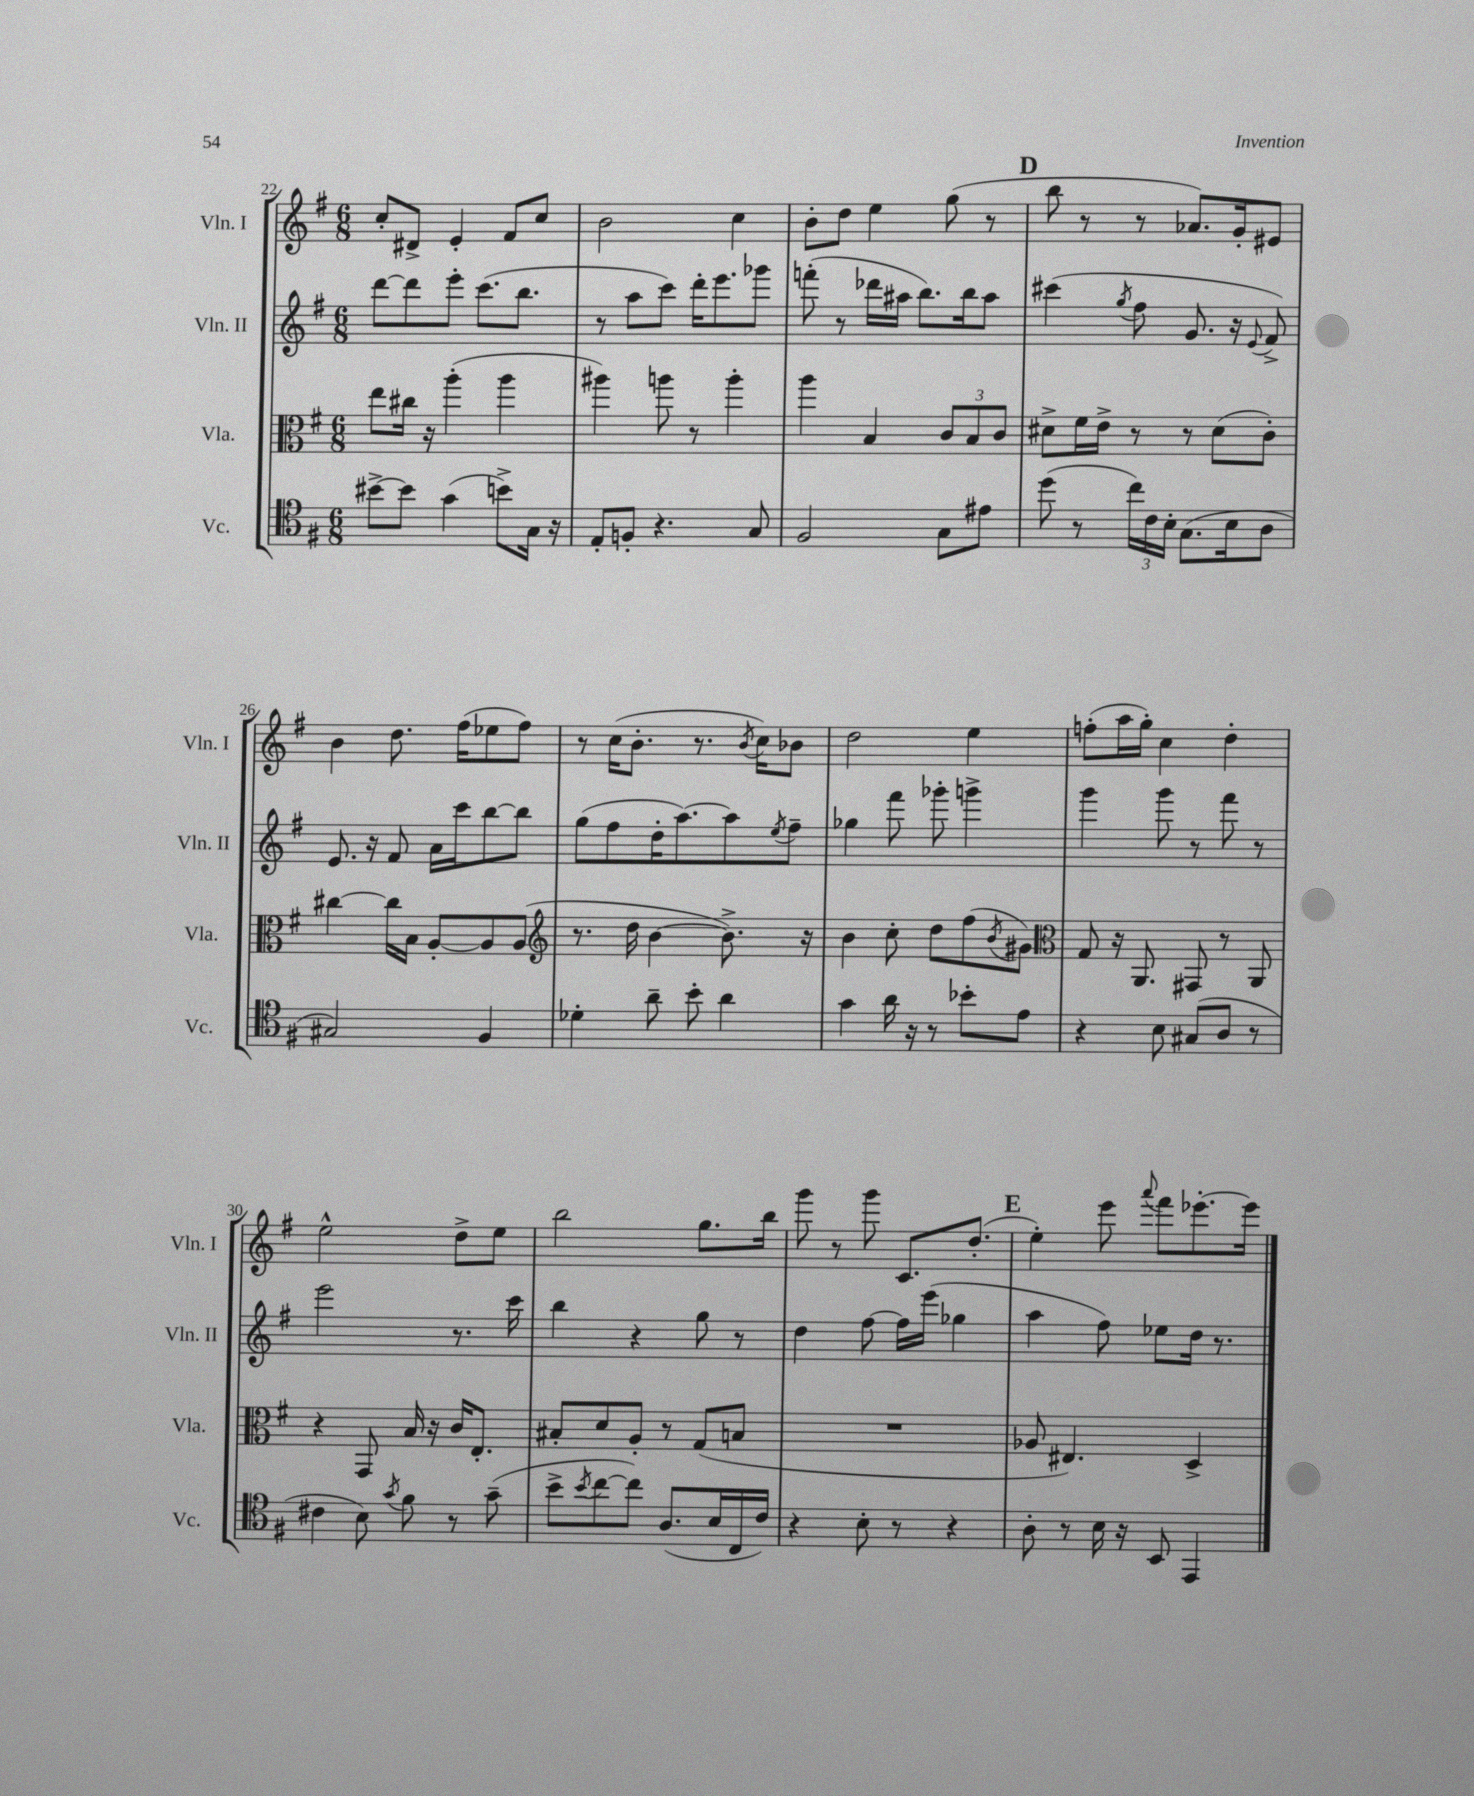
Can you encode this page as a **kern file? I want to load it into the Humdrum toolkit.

**kern	**kern	**kern	**kern
*part4	*part3	*part2	*part1
*staff4	*staff3	*staff2	*staff1
*I"Vc.	*I"Vla.	*I"Vln. II	*I"Vln. I
*I'Vc.	*I'Vla.	*I'Vln. II	*I'Vln. I
*clefC4	*clefC3	*clefG2	*clefG2
*k[f#]	*k[f#]	*k[f#]	*k[f#]
*M6/8	*M6/8	*M6/8	*M6/8
=22	=22	=22	=22
[8b#X^\L	8ee\L	[8ddd\L	8cc'/L
8b#\J]	16cc#X\Jk	8ddd\]	8d#X^/J
.	16r	.	.
(4g\	(4aa'\	8eee'\J	4e'/
.	.	(8.ccc\L	.
8bn^\L)	4aa\	.	8f#/L
.	.	8.bb\J	.
16G\Jk	.	.	8cc/J
16r	.	.	.
=23	=23	=23	=23
8E'/L	4aa#X\)	8r	2b\
8Fn'/J	.	8aa\L	.
4.r	8aan\	8ccc\J)	.
.	8r	16ddd'\KL	.
.	.	8.eee\	.
.	4aa'\	.	4cc\
8G/	.	8ggg-X\J	.
=24	=24	=24	=24
2F#/	4aa\	(8fffn'\	8b'\L
.	.	8r	8dd\J
.	4B/	16ddd-X\LL	4ee\
.	.	16aa#X\JJ	.
.	.	8.bb\L)	.
8G\L	12c/L	.	(8gg\
.	.	16bb\k	.
.	12B/	.	.
8e#X\J	.	8aa#\J	8r
.	12c/J	.	.
!!LO:REH:place=s1:t=D
=25	=25	=25	=25
(8dd\	8d#X^\L	(4ccc#X\	8bb\
8r	16f#\L	.	8r
.	16e^\JJ	.	.
.	.	8qgg/	.
24cc\LL)	8r	8ff#\	8r
24c\	.	.	.
24B'\JJ	.	.	.
(8.G\L	8r	8.g/	8.a-X/L)
.	(8d#\L	.	.
16B\k	.	16r	16g'/k
.	.	8qqe/	.
8A\J	8c'\J)	8f#^/)	8e#X/J
!!LO:LB:g=z
=26	=26	=26	=26
2G#X/)	[4cc#X\	8.e/	4b\
.	.	16r	.
.	16cc#\LL]	8f#/	8.dd\
.	16B\JJ	.	.
.	[8A'/L	16a\LL	.
.	.	16ccc\J	(16ff#\KL
4F#/	8A/]	[8bb\	8ee-X\
.	(8A/J	8bb\J]	8ff#\J)
=27	=27	=27	=27
*	*clefG2	*	*
4d-X'\	8.r	(8gg\L	8r
.	.	8ff#\	(16cc\KL
.	16dd\	.	8.b'\J
8a~\	[4b\	16dd'\K	.
.	.	[8.aa\)	.
8b'\	.	.	8.r
4a\	8.b^\])	8aa\]	.
.	.	.	8qb/
.	.	.	16cc\KL)
.	.	8qee/	.
.	.	8ff#~\J	8b-X\J
.	16r	.	.
=28	=28	=28	=28
4g\	4b\	4gg-X\	2dd\
16a\	8cc'\	8fff#\	.
16r	.	.	.
8r	8dd\L	8ggg-X'\	.
8b-X'\L	(8ff#\	4gggn^\	4ee\
.	8qb/	.	.
8e\J	8g#X\J)	.	.
=29	=29	=29	=29
*	*clefC3	*	*
4r	8G/	4ggg\	(8ffn'\L
.	16r	.	16aa\L
.	8.AA/	.	16gg'\JJ)
8B\	.	8ggg\	4cc\
(8G#X/L	8GG#X/	8r	.
8A/J	8r	8fff#\	4dd'\
8r	8AA/	8r	.
!!LO:LB:g=z
=30	=30	=30	=30
4c#X\	4r	2eee\	2ee^^\
8B\)	8GG/	.	.
8qg/	.	.	.
8f#\	16B/	.	.
.	16r	.	.
8r	16c/KL	8.r	8dd^\L
.	8.E'/J	.	.
(8g~\	.	.	8ee\J
.	.	16ccc\	.
=31	=31	=31	=31
8b^\L	8B#X'/L	4bb\	2bb\
8qb/	.	.	.
[8cc\	8d/	.	.
8cc\J])	8A'/J	4r	.
(8.A/L	8r	.	.
.	(8G/L	8gg\	8.gg\L
16B/L	.	.	.
16C/	8Bn/J	8r	.
16c/JJ)	.	.	16bb\Jk
=32	=32	=32	=32
4r	2.r	4dd\	8ggg\
.	.	.	8r
8B'\	.	[8ff#\	8ggg\
8r	.	16ff#\LL]	8.c/L
.	.	(16eee\JJ	.
4r	.	4gg-X\	.
.	.	.	(8.dd'/J
!!LO:REH:place=s1:t=E
=33	=33	=33	=33
8A'\	8A-X/	4aa\	4ee'\)
8r	4.E#X/)	.	.
16B\	.	8ff#\)	8eee\
16r	.	.	.
.	.	.	8qqaaa/
8BB/	.	8ee-X\L	8fff#\L
4EE/	4D^/	16dd\Jk	[8.eee-X'\
.	.	8.r	.
.	.	.	16eee-\Jk]
==	==	==	==
*-	*-	*-	*-
